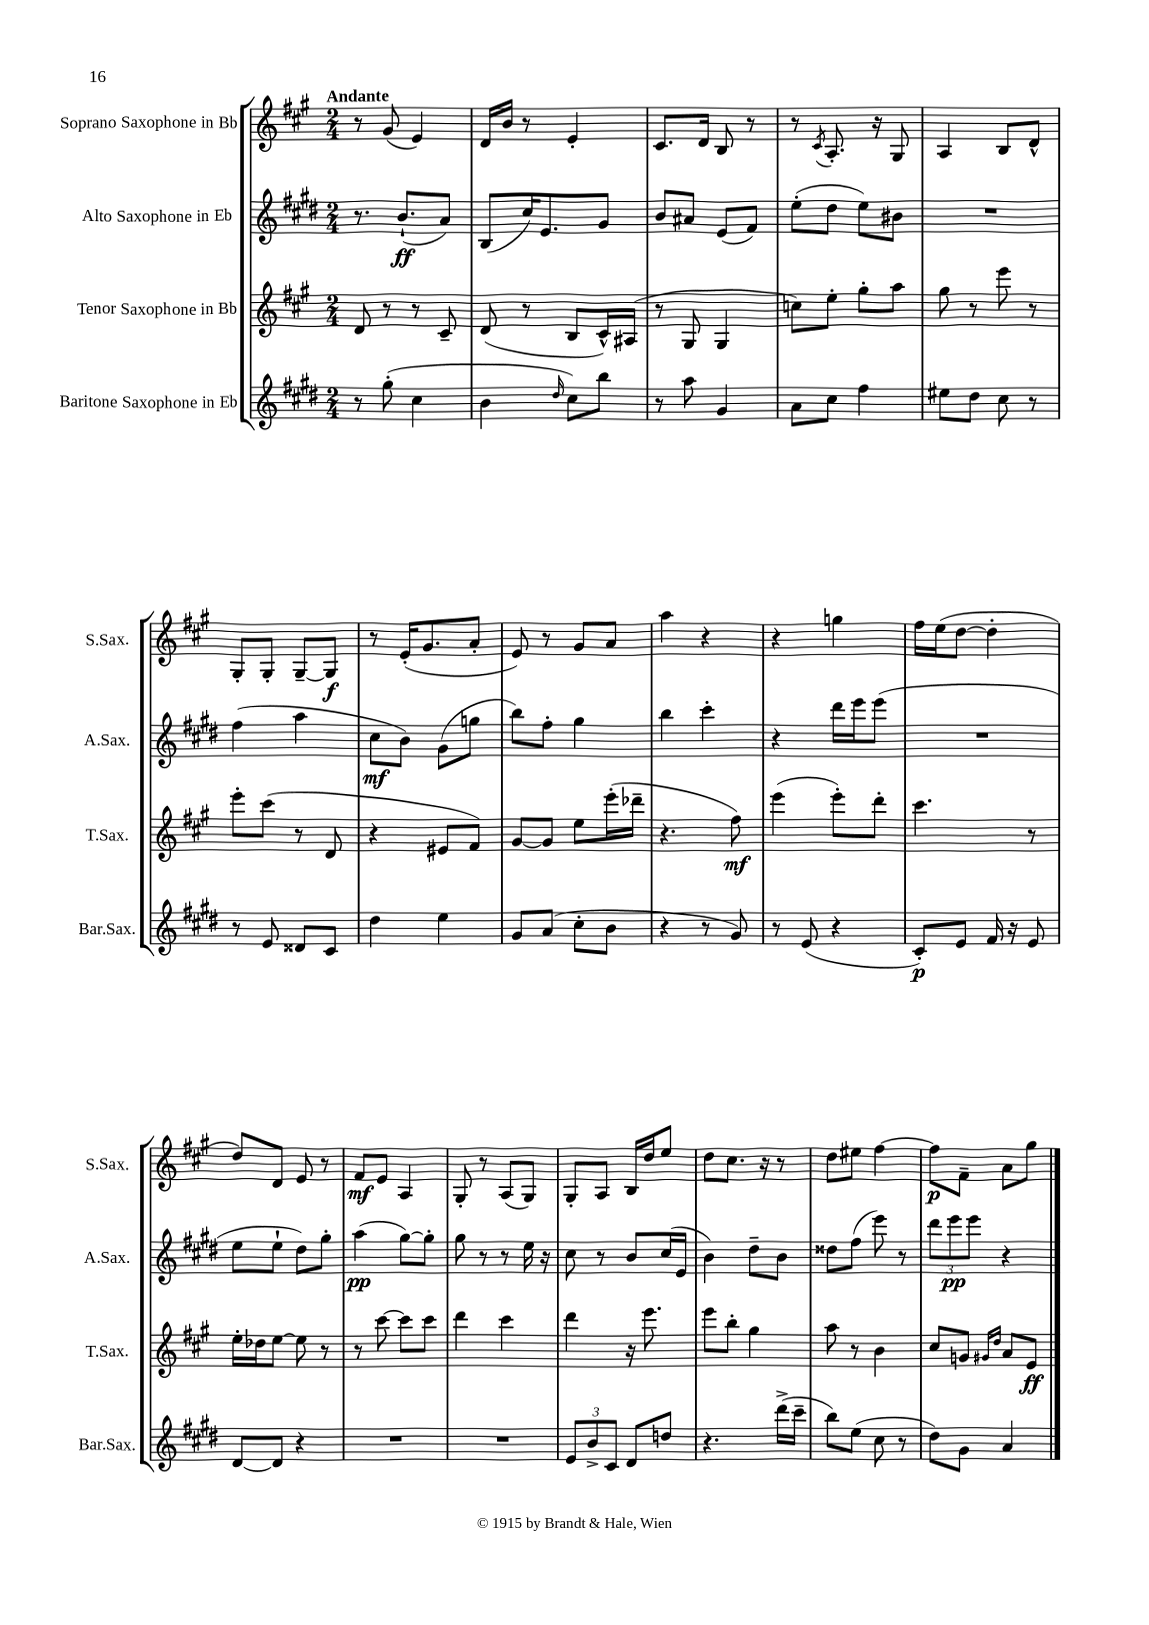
<<
\new StaffGroup <<
\new Staff = "s0" \with { instrumentName = "Soprano Saxophone in Bb" shortInstrumentName = "S.Sax." } {
    \clef treble \key a \major \numericTimeSignature \time 2/4 \tempo "Andante"
    r8 gis'8( e'4) |
    d'16 b'16 r8 e'4-. |
    cis'8. d'16 b8 r8 |
    r8 \acciaccatura { cis'8 } a8.-. r16 gis8 |
    a4 b8 d'8-^ |
    gis8-. gis8-. gis8~-- gis8\f |
    r8 e'16-.( gis'8. a'8-. |
    e'8) r8 gis'8 a'8 |
    a''4 r4 |
    r4 g''4 |
    fis''16 e''16( d''8~ d''4-. |
    d''8) d'8 e'8 r8 |
    fis'8\mf e'8 a4 |
    gis8-. r8 a8( gis8) |
    gis8-. a8 b16 d''16 e''8 |
    d''8 cis''8. r16 r8 |
    d''8 eis''8 fis''4~ |
    fis''8\p fis'8-- a'8 gis''8 \bar "|." |
}
\new Staff = "s1" \with { instrumentName = "Alto Saxophone in Eb" shortInstrumentName = "A.Sax." } {
    \clef treble \key e \major \numericTimeSignature \time 2/4
    r8. b'8.-!\ff( a'8) |
    b8( cis''16) e'8. gis'8 |
    b'8 ais'8 e'8( fis'8) |
    e''8-.( dis''8 e''8) bis'8 |
    R2 |
    fis''4( a''4 |
    cis''8\mf b'8) gis'8( g''8 |
    b''8) fis''8-. gis''4 |
    b''4 cis'''4-. |
    r4 dis'''16 e'''16 e'''8( |
    R2 |
    e''8 e''8-! dis''8) gis''8-. |
    a''4\pp( gis''8~) gis''8-. |
    gis''8 r8 r8 e''16 r16 |
    cis''8 r8 b'8 cis''16( e'16 |
    b'4) dis''8-- b'8 |
    disis''8 fis''8( e'''8) r8 |
    \tuplet 3/2 { dis'''8 e'''8\pp e'''8 } r4 \bar "|." |
}
\new Staff = "s2" \with { instrumentName = "Tenor Saxophone in Bb" shortInstrumentName = "T.Sax." } {
    \clef treble \key a \major \numericTimeSignature \time 2/4
    d'8 r8 r8 cis'8-- |
    d'8( r8 b8 cis'16-^) ais16( |
    r8 gis8 gis4 |
    c''8) e''8-. gis''8-. a''8 |
    gis''8 r8 e'''8 r8 |
    e'''8-. cis'''8( r8 d'8 |
    r4 eis'8 fis'8) |
    gis'8~ gis'8 e''8 e'''16-.( des'''16-- |
    r4. fis''8\mf) |
    e'''4( e'''8-.) d'''8-. |
    cis'''4. r8 |
    e''16-. des''16 e''8~ e''8 r8 |
    r8 cis'''8~ cis'''8 cis'''8 |
    d'''4 cis'''4 |
    d'''4 r16 e'''8. |
    e'''8 b''8-. gis''4 |
    a''8 r8 b'4 |
    cis''8 g'8 \grace { gis'16 d''16 } a'8 e'8\ff \bar "|." |
}
\new Staff = "s3" \with { instrumentName = "Baritone Saxophone in Eb" shortInstrumentName = "Bar.Sax." } {
    \clef treble \key e \major \numericTimeSignature \time 2/4
    r8 gis''8-.( cis''4 |
    b'4 \grace { dis''16 } cis''8) b''8 |
    r8 a''8 gis'4 |
    a'8 cis''8 fis''4 |
    eis''8 dis''8 cis''8 r8 |
    r8 e'8 disis'8 cis'8 |
    dis''4 e''4 |
    gis'8 a'8( cis''8-. b'8 |
    r4 r8 gis'8) |
    r8 e'8( r4 |
    cis'8-.\p) e'8 fis'16 r16 e'8 |
    dis'8~ dis'8 r4 |
    R2 |
    R2 |
    \tuplet 3/2 { e'8 b'8-> cis'8 } dis'8 d''8 |
    r4. dis'''16->( cis'''16-- |
    b''8) e''8( cis''8 r8 |
    dis''8) gis'8 a'4 \bar "|." |
}
>>
>>
\layout { \context { \Score \remove "Bar_number_engraver" } }
